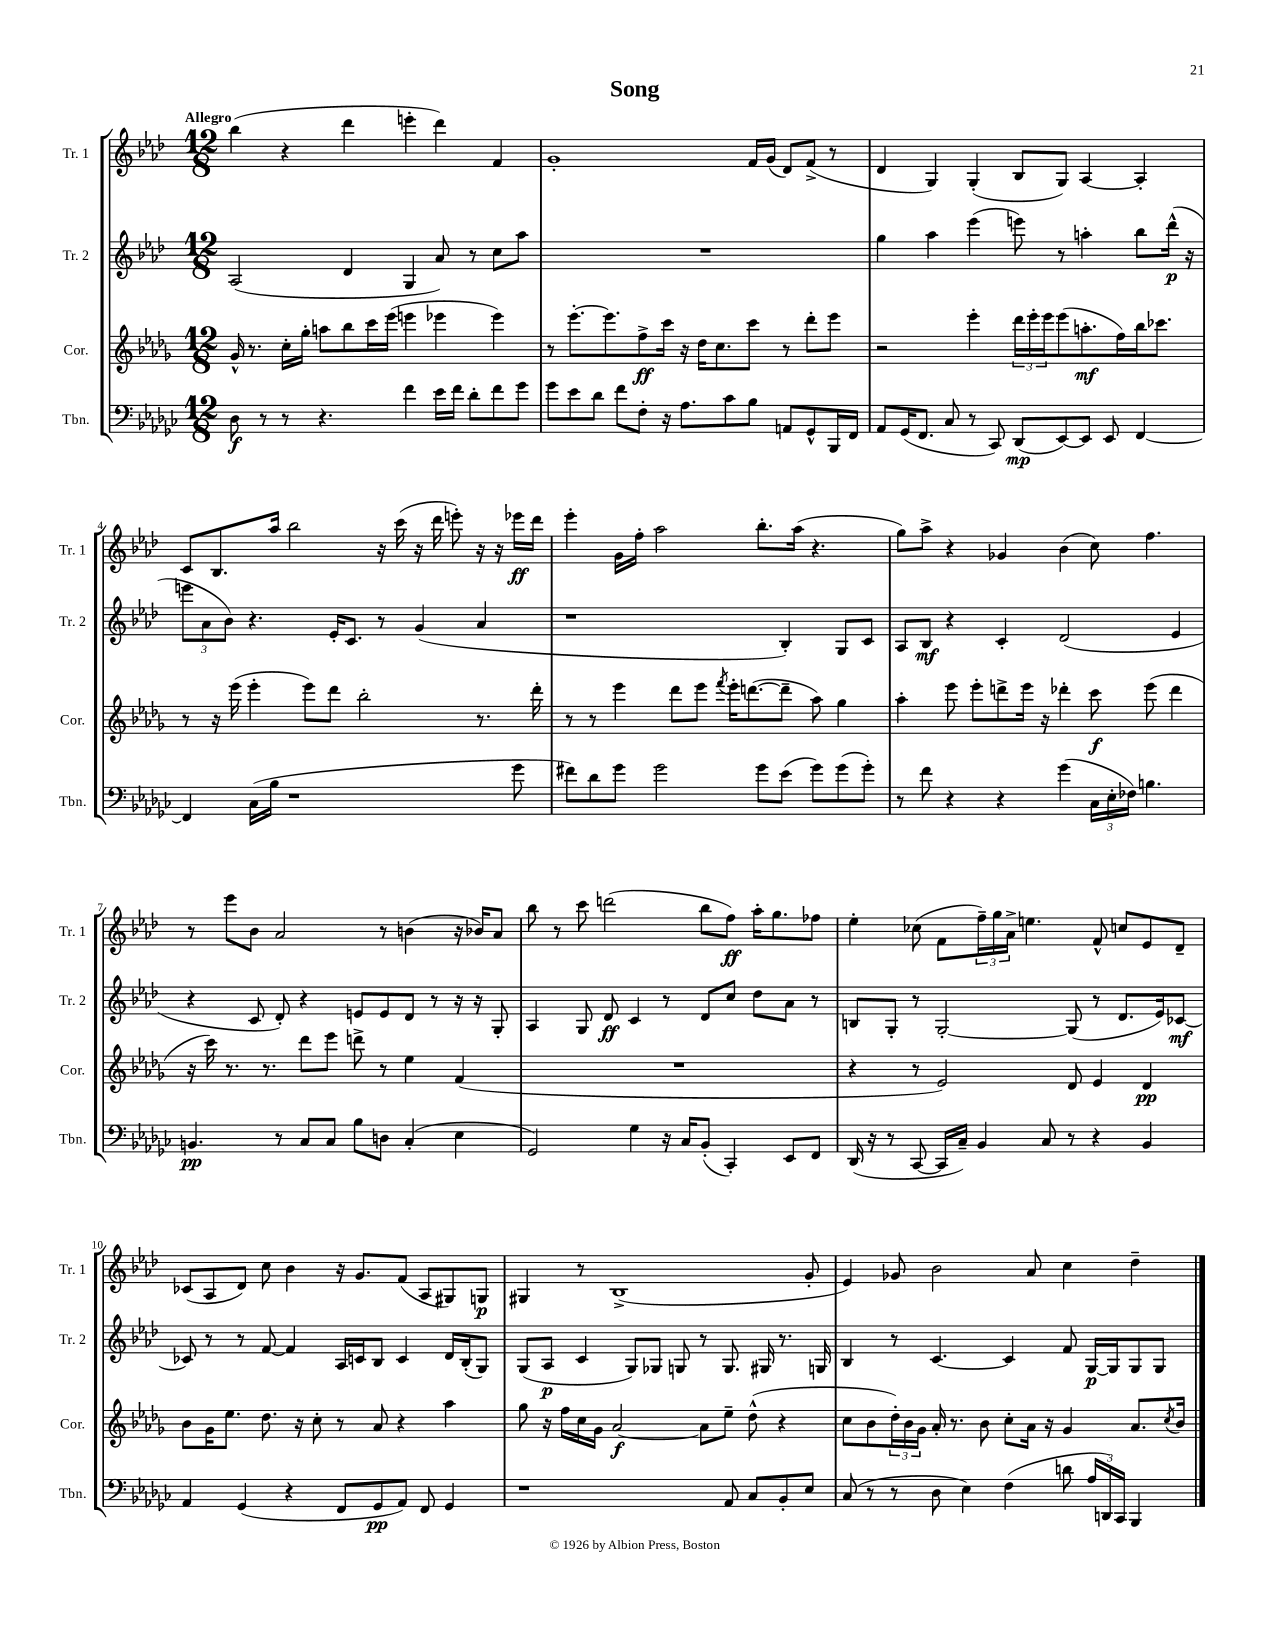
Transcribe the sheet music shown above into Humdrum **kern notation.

**kern	**dynam	**kern	**dynam	**kern	**dynam	**kern	**dynam
*part4	*part4	*part3	*part3	*part2	*part2	*part1	*part1
*staff4	*staff4	*staff3	*staff3	*staff2	*staff2	*staff1	*staff1
*I"Tbn.	*	*I"Cor.	*	*I"Tr. 2	*	*I"Tr. 1	*
*I'Tbn.	*	*I'Cor.	*	*I'Tr. 2	*	*I'Tr. 1	*
*clefF4	*	*clefG2	*	*clefG2	*	*clefG2	*
*k[b-e-a-d-g-c-]	*	*k[b-e-a-d-g-]	*	*k[b-e-a-d-]	*	*k[b-e-a-d-]	*
*M12/8	*	*M12/8	*	*M12/8	*	*M12/8	*
=1	=1	=1	=1	=1	=1	=1	=1
!	!	!	!	!	!	!LO:TX:a:B:t=Allegro	!
8D-\	f	16g-^^/	.	(2A-/	.	(4bb-\	.
.	.	8.r	.	.	.	.	.
8r	.	.	.	.	.	.	.
8r	.	16cc'\LL	.	.	.	4r	.
.	.	16gg-'\JJ	.	.	.	.	.
4.r	.	8aan\L	.	.	.	.	.
.	.	8bb-\	.	4d-/	.	4ddd-\	.
.	.	16ccc\L	.	.	.	.	.
.	.	(16eee-\JJ	.	.	.	.	.
4f\	.	4eeen\	.	4G/	.	4eeen'\	.
16e-\LL	.	4eee-X\	.	8a-/)	.	4ddd-\)	.
16f\JJ	.	.	.	.	.	.	.
8d-'\L	.	.	.	8r	.	.	.
8f\	.	4eee-\)	.	8cc\L	.	4f/	.
8g-\J	.	.	.	8aa-\J	.	.	.
=2	=2	=2	=2	=2	=2	=2	=2
8g-\L	.	8r	.	1.r	.	1g'	.
8e-\	.	[8.eee-'\L	.	.	.	.	.
8d-\J	.	.	.	.	.	.	.
.	.	8.eee-\]	.	.	.	.	.
8f\L	.	.	.	.	.	.	.
8F'\J	.	8ff^\	ff	.	.	.	.
16r	.	16ccc\Jk	.	.	.	.	.
8.A-\L	.	16r	.	.	.	.	.
.	.	16dd-\KL	.	.	.	.	.
.	.	8.cc\	.	.	.	.	.
8c-\	.	.	.	.	.	.	.
8B-\J	.	8ccc\J	.	.	.	16f/LL	.
.	.	.	.	.	.	(16g/JJ	.
8AAn/L	.	8r	.	.	.	8d-/L)	.
8GG-^^/	.	8ddd-'\L	.	.	.	(8f^/J	.
16BBB-/L	.	8eee-\J	.	.	.	8r	.
16FF/JJ	.	.	.	.	.	.	.
=3	=3	=3	=3	=3	=3	=3	=3
8AA-/L	.	2r	.	4gg\	.	4d-/	.
(16GG-/K	.	.	.	.	.	.	.
8.FF/J	.	.	.	.	.	.	.
.	.	.	.	4aa-\	.	4G/)	.
8C-/	.	.	.	.	.	.	.
8r	.	4eee-'\	.	(4eee-\	.	(4G'/	.
8CC-/)	.	.	.	.	.	.	.
(8DD-/L	mp	24ddd-\LL	.	8eeen\)	.	8B-/L	.
.	.	24eee-'\	.	.	.	.	.
.	.	24eee-\J	.	.	.	.	.
[8EE-/)	.	(8eee-\	.	8r	.	8G/J)	.
8EE-/J]	.	8.aan'\	mf	4aan'\	.	[4A-/	.
8EE-/	.	.	.	.	.	.	.
.	.	16ff\L)	.	.	.	.	.
[4FF/	.	16bb-\J	.	8bb-\L	.	4A-'/]	.
.	.	8.ccc-X\J	.	.	.	.	.
.	.	.	.	(16ddd-^^\Jk	p	.	.
.	.	.	.	16r	.	.	.
!!LO:LB:g=z
=4	=4	=4	=4	=4	=4	=4	=4
4FF/]	.	8r	.	12eeen\L	.	8c/L	.
.	.	.	.	12a-\	.	.	.
.	.	16r	.	.	.	8.B-/	.
.	.	.	.	12b-\J)	.	.	.
.	.	(16eee-\	.	.	.	.	.
(16C-\LL	.	4eee-'\	.	4.r	.	.	.
16B-\JJ	.	.	.	.	.	16aa-/Jk	.
1r	.	.	.	.	.	2bb-\	.
.	.	8eee-\L)	.	.	.	.	.
.	.	8ddd-\J	.	16e-'/KL	.	.	.
.	.	.	.	8.c/J	.	.	.
.	.	2bb-'\	.	.	.	.	.
.	.	.	.	8r	.	16r	.
.	.	.	.	.	.	(16ccc\	.
.	.	.	.	(4g/	.	16r	.
.	.	.	.	.	.	16ddd-\	.
.	.	.	.	.	.	8eeen'\)	.
.	.	8.r	.	4a-/	.	16r	.
.	.	.	.	.	.	16r	.
8g-\	.	.	.	.	.	16eee-X\LL	ff
.	.	16ddd-'\	.	.	.	16ddd-\JJ	.
=5	=5	=5	=5	=5	=5	=5	=5
8f#X\L)	.	8r	.	1r	.	4eee-'\	.
8d-\	.	8r	.	.	.	.	.
8g-\J	.	4eee-\	.	.	.	16g\LL	.
.	.	.	.	.	.	16ff'\JJ	.
2g-\	.	.	.	.	.	2aa-\	.
.	.	8ddd-\L	.	.	.	.	.
.	.	8eee-\J	.	.	.	.	.
.	.	8qfff/	.	.	.	.	.
.	.	16eee-'\KL	.	.	.	.	.
.	.	([8.dddn\	.	.	.	.	.
8g-\L	.	.	.	.	.	8.bb-'\L	.
(8e-\J	.	8ddd~\J]	.	4B-'/)	.	.	.
.	.	.	.	.	.	(16aa-\Jk	.
8g-\L)	.	8aa-\)	.	.	.	4.r	.
(8g-\	.	4gg-\	.	8G/L	.	.	.
8g-'\J)	.	.	.	8c/J	.	.	.
=6	=6	=6	=6	=6	=6	=6	=6
8r	.	4aa-'\	.	8A-/L	.	8gg\L)	.
8f\	.	.	.	8B-/J	mf	8aa-^\J	.
4r	.	8eee-\	.	4r	.	4r	.
.	.	8eee-'\L	.	.	.	.	.
4r	.	8dddn^\	.	4c'/	.	4g-X/	.
.	.	16eee-\Jk	.	.	.	.	.
.	.	16r	.	.	.	.	.
(4g-\	.	4ddd-X'\	.	(2d-/	.	(4b-\	.
24C-\LL	.	8ccc\	f	.	.	8cc\)	.
24E-'\	.	.	.	.	.	.	.
24F-X\JJ)	.	.	.	.	.	.	.
4.Bn\	.	(8eee-\	.	.	.	4.ff\	.
.	.	4ddd-\	.	4e-/	.	.	.
!!LO:LB:g=z
=7	=7	=7	=7	=7	=7	=7	=7
4.BBn/	pp	16r	.	4r	.	8r	.
.	.	16ccc\)	.	.	.	.	.
.	.	8.r	.	.	.	8eee-\L	.
.	.	.	.	8c/	.	8b-\J	.
.	.	8.r	.	.	.	.	.
8r	.	.	.	8d-'/)	.	2a-/	.
8C-/L	.	8ddd-\L	.	4r	.	.	.
8C-/J	.	8eee-\J	.	.	.	.	.
8B-\L	.	8dddn^\	.	8en/L	.	.	.
8Dn\J	.	8r	.	8e/	.	8r	.
(4C-'/	.	4ee-\	.	8d-/J	.	(4bn\	.
.	.	.	.	8r	.	.	.
4E-\	.	(4f/	.	16r	.	16r	.
.	.	.	.	16r	.	16b-X/KL)	.
.	.	.	.	8G'/	.	8a-/J	.
=8	=8	=8	=8	=8	=8	=8	=8
2GG-/)	.	1.r	.	4A-/	.	8bb-\	.
.	.	.	.	.	.	8r	.
.	.	.	.	8G/	.	8ccc\	.
.	.	.	.	8d-/	ff	(2dddn\	.
4G-\	.	.	.	4c/	.	.	.
16r	.	.	.	8r	.	.	.
16C-/KL	.	.	.	.	.	.	.
(8BB-'/J	.	.	.	8d-/L	.	8bb-\L	.
4CC-'/)	.	.	.	8cc/J	.	8ff\J)	ff
.	.	.	.	8dd-\L	.	16aa-'\KL	.
.	.	.	.	.	.	8.gg\	.
8EE-/L	.	.	.	8a-\J	.	.	.
8FF/J	.	.	.	8r	.	8ff-X\J	.
=9	=9	=9	=9	=9	=9	=9	=9
(16DD-/	.	4r	.	8Bn/L	.	4ee-'\	.
16r	.	.	.	.	.	.	.
8r	.	.	.	8G'/J	.	.	.
[8CC-/	.	8r	.	8r	.	(8cc-X\	.
16CC-/LL]	.	2e-/)	.	[2G'/	.	8f\L	.
16C-~/JJ)	.	.	.	.	.	.	.
4BB-/	.	.	.	.	.	24ff~\L)	.
.	.	.	.	.	.	24gg\	.
.	.	.	.	.	.	24a-^\JJ	.
.	.	.	.	.	.	4.een\	.
8C-/	.	.	.	.	.	.	.
8r	.	8d-/	.	(8G/]	.	.	.
4r	.	4e-/	.	8r	.	8f^^/	.
.	.	.	.	8.d-/L	.	8ccn/L	.
4BB-/	.	4d-/	pp	.	.	8e-/	.
.	.	.	.	16e-/k)	.	.	.
.	.	.	.	[8c-X/J	mf	8d-~/J	.
!!LO:LB:g=z
=10	=10	=10	=10	=10	=10	=10	=10
4AA-/	.	8b-\L	.	8c-X/]	.	(8c-X/L	.
.	.	16g-\K	.	8r	.	8A-/	.
.	.	8.ee-\J	.	.	.	.	.
(4GG-/	.	.	.	8r	.	8d-/J)	.
.	.	8.dd-\	.	[8f/	.	8cc\	.
4r	.	.	.	4f/]	.	4b-\	.
.	.	16r	.	.	.	.	.
.	.	8cc'\	.	.	.	.	.
8FF/L	.	8r	.	16A-/LL	.	16r	.
.	.	.	.	16cn/J	.	8.g/L	.
8GG-/	pp	8a-/	.	8B-/J	.	.	.
8AA-/J)	.	4r	.	4c/	.	(8f/J	.
8FF/	.	.	.	.	.	8A-/L	.
4GG-/	.	4aa-\	.	16d-/LL	.	8G#X/)	.
.	.	.	.	(16B-'/J	.	.	.
.	.	.	.	8G/J)	.	8Gn/J	p
=11	=11	=11	=11	=11	=11	=11	=11
1r	.	8gg-\	.	(8G/L	.	4G#X/	.
.	.	16r	.	8A-/J	p	.	.
.	.	16ff\LL	.	.	.	.	.
.	.	16cc\	.	4c/	.	8r	.
.	.	16g-\JJ	.	.	.	.	.
.	.	[2a-/	f	.	.	(1B-^	.
.	.	.	.	8G/L)	.	.	.
.	.	.	.	8G-X/J	.	.	.
.	.	.	.	8Gn/	.	.	.
.	.	8a-\L]	.	8r	.	.	.
8AA-/	.	8ee-~\J	.	8.G/	.	.	.
8C-/L	.	(8dd-^^\	.	.	.	.	.
.	.	.	.	16G#X/	.	.	.
8BB-'/	.	4r	.	8.r	.	.	.
8E-/J	.	.	.	.	.	8g'/	.
.	.	.	.	16Gn/	.	.	.
=12	=12	=12	=12	=12	=12	=12	=12
(8C-/	.	8cc\L	.	4B-/	.	4e-/)	.
8r	.	8b-\	.	.	.	.	.
8r	.	24dd-'\L)	.	8r	.	8g-X/	.
.	.	24b-\	.	.	.	.	.
.	.	24g-\JJ	.	.	.	.	.
8D-\	.	16a-'/	.	[4.c/	.	2b-\	.
.	.	8.r	.	.	.	.	.
4E-\)	.	.	.	.	.	.	.
.	.	8b-\	.	.	.	.	.
(4F\	.	8cc'\L	.	4c/]	.	.	.
.	.	16a-\Jk	.	.	.	8a-/	.
.	.	16r	.	.	.	.	.
8dn\	.	4g-/	.	8f/	.	4cc\	.
24A-/LL	.	.	.	[16G/LL	p	.	.
24DDn/)	.	.	.	.	.	.	.
.	.	.	.	16G/J]	.	.	.
24CC-/JJ	.	.	.	.	.	.	.
4BBB-/	.	8.a-/L	.	8G/	.	4dd-~\	.
.	.	.	.	8G/J	.	.	.
.	.	8qcc/	.	.	.	.	.
.	.	16b-/Jk	.	.	.	.	.
==	==	==	==	==	==	==	==
*-	*-	*-	*-	*-	*-	*-	*-
